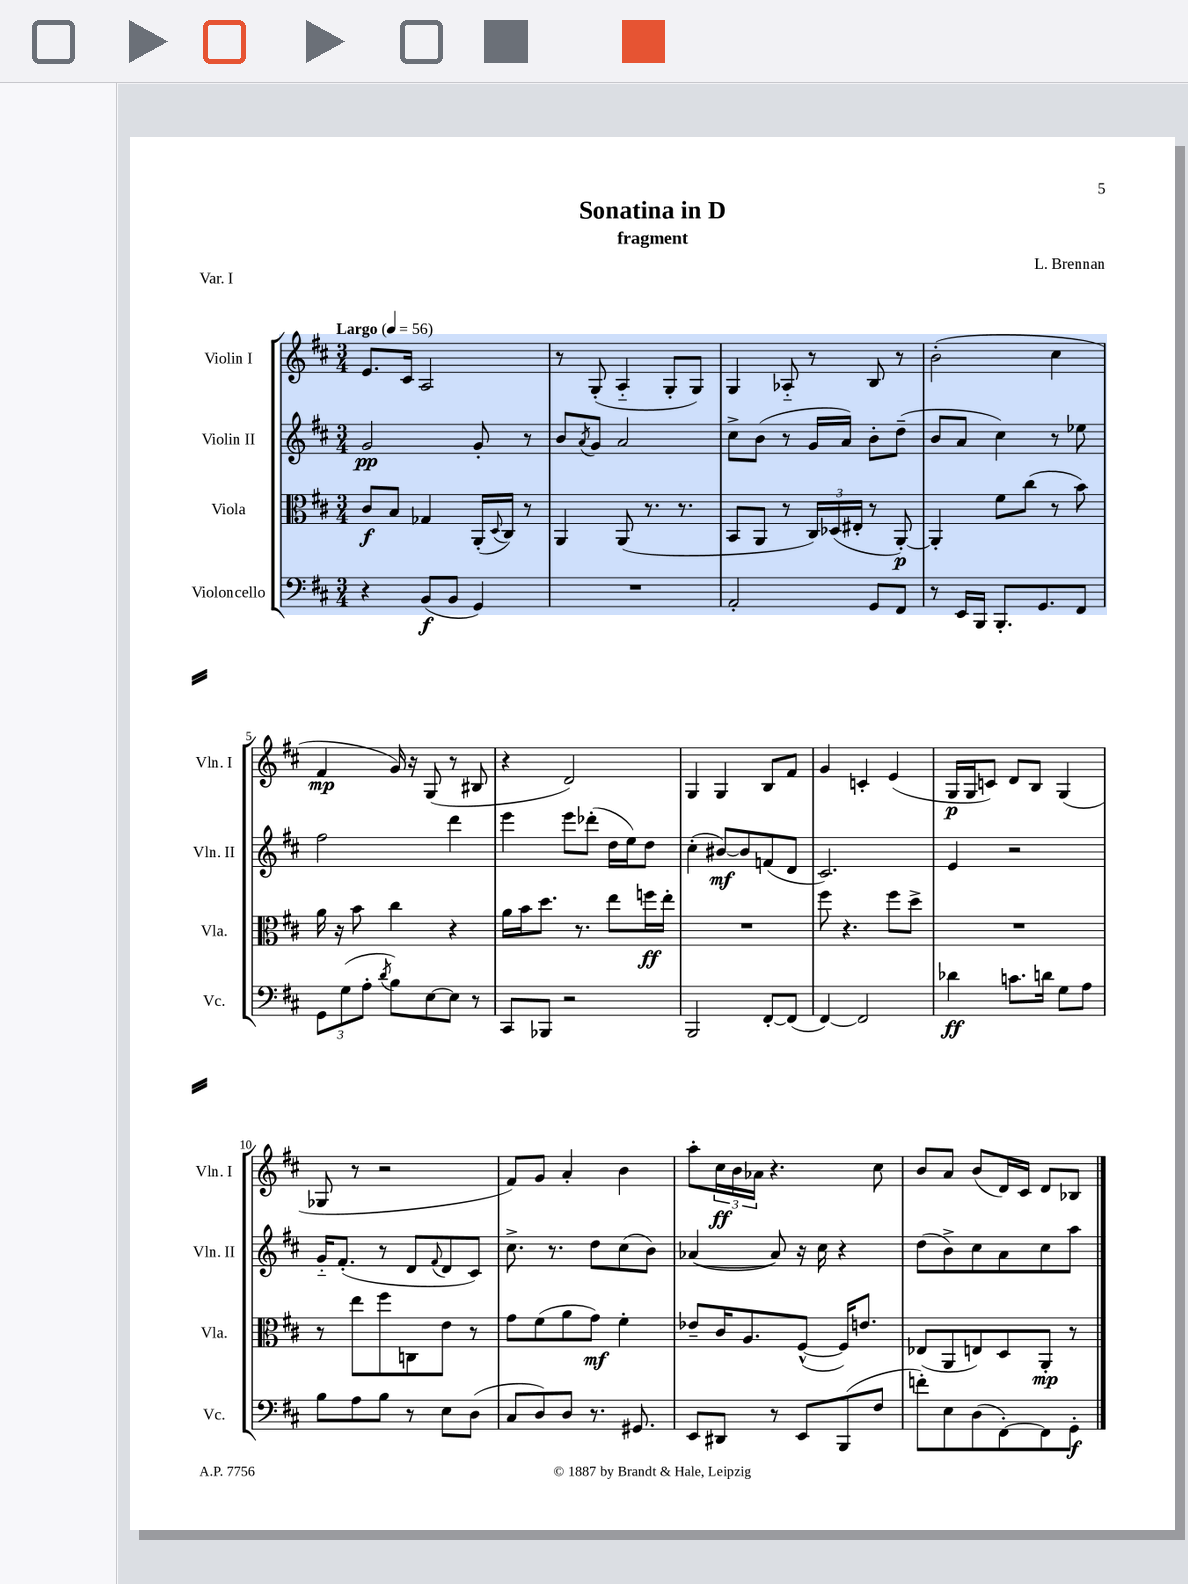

**kern	**kern	**kern	**kern
*staff4	*staff3	*staff2	*staff1
*clefF4	*clefC3	*clefG2	*clefG2
*k[f#c#]	*k[f#c#]	*k[f#c#]	*k[f#c#]
*M3/4	*M3/4	*M3/4	*M3/4
*MM56	*MM56	*MM56	*MM56
4r	8c#	2g	8.e
.	8B	.	.
.	.	.	16c#
(8BB	4G-	.	2A
8BB	.	.	.
4GG)	(16AA'	8g'	.
.	8qqD	.	.
.	16C#)	.	.
.	8r	8r	.
=	=	=	=
2.r	4AA	8b	8r
.	.	8qa	.
.	.	8g	(8G'
.	(8AA	2a	4A'~
.	8.r	.	.
.	.	.	8G'
.	8.r	.	.
.	.	.	8G)
=	=	=	=
2AA'	8BB	8cc#^	4G
.	8AA	(8b	.
.	8r	8r	8A-'~
.	24C#)	16g	8r
.	(24D-	.	.
.	.	16a)	.
.	24E#'	.	.
8GG	8r	8b'	8B
8FF#	[8AA')	(8dd~	8r
=	=	=	=
8r	4AA']	8b	(2b'
16EE	.	8a	.
16BBB	.	.	.
8.BBB'	8f#	4cc#)	.
.	(8cc#	.	.
8.GG	.	.	.
.	8r	8r	4cc#
8FF#	8b)	8ee-	.
=	=	=	=
12GG	16a	2ff#	4f#
.	16r	.	.
(12G	.	.	.
.	8b	.	.
12A'	.	.	.
8qd	.	.	.
8B)	4cc#	.	16g)
.	.	.	16r
[8E	.	.	(8G
8E]	4r	4ddd	8r
8r	.	.	8B#
=	=	=	=
8CC#	16a	4eee	4r
.	16b	.	.
8BBB-	8.dd	.	.
2r	.	8eee	2d)
.	8.r	.	.
.	.	(8ddd-'	.
.	8ee	16dd	.
.	.	16ee)	.
.	16ff	8dd	.
.	16ee'	.	.
=	=	=	=
2BBB	2.r	(4cc#'	4G
.	.	[8b#)	4G
.	.	8b#]	.
[8FF#'	.	(8f	8B
(8FF#]	.	8d	8f#
=	=	=	=
[4FF#)	8ff#	2.c#)	4g
.	4.r	.	.
2FF#]	.	.	4c'
.	8ff#	.	(4e
.	8dd^	.	.
=	=	=	=
4d-	2.r	4e	16G
.	.	.	16G
.	.	.	8c)
8.c	.	2r	8d
.	.	.	8B
16d	.	.	.
8G	.	.	(4G
8A	.	.	.
=	=	=	=
8B	8r	16g'~	8G-
.	.	(8.f#'	.
8A	8ee	.	8r
8B	8ff#	8r	2r
8r	8C	8d	.
.	.	8qqf#	.
8E	8e	8d	.
(8D	8r	8c#)	.
=	=	=	=
8C#	8g	8.cc#^	8f#)
8D)	(8f#	.	8g
.	.	8.r	.
8D	8a	.	4a'
8.r	8g)	8dd	.
.	4f#'	(8cc#	4b
8.GG#	.	.	.
.	.	8b)	.
=	=	=	=
8EE	8e-~	([4a-	8aa'
8DD#	16c#	.	24cc#
.	.	.	24b
.	8.A	.	.
.	.	.	24a-
8r	.	8a-])	4.r
8EE	([8F#^^	16r	.
.	.	16cc#	.
(8BBB	16F#])	4r	.
.	8.e	.	.
8F#	.	.	8cc#
=	=	=	=
8f')	(8E-	(8dd	8b
8E	8AA	8b^)	8a
(8D	8E)	8cc#	(8b
[8FF#')	8D	8a	16d)
.	.	.	16c#
8FF#]	8AA'	8cc#	8d
8GG'	8r	8aa	8B-
==	==	==	==
*-	*-	*-	*-
